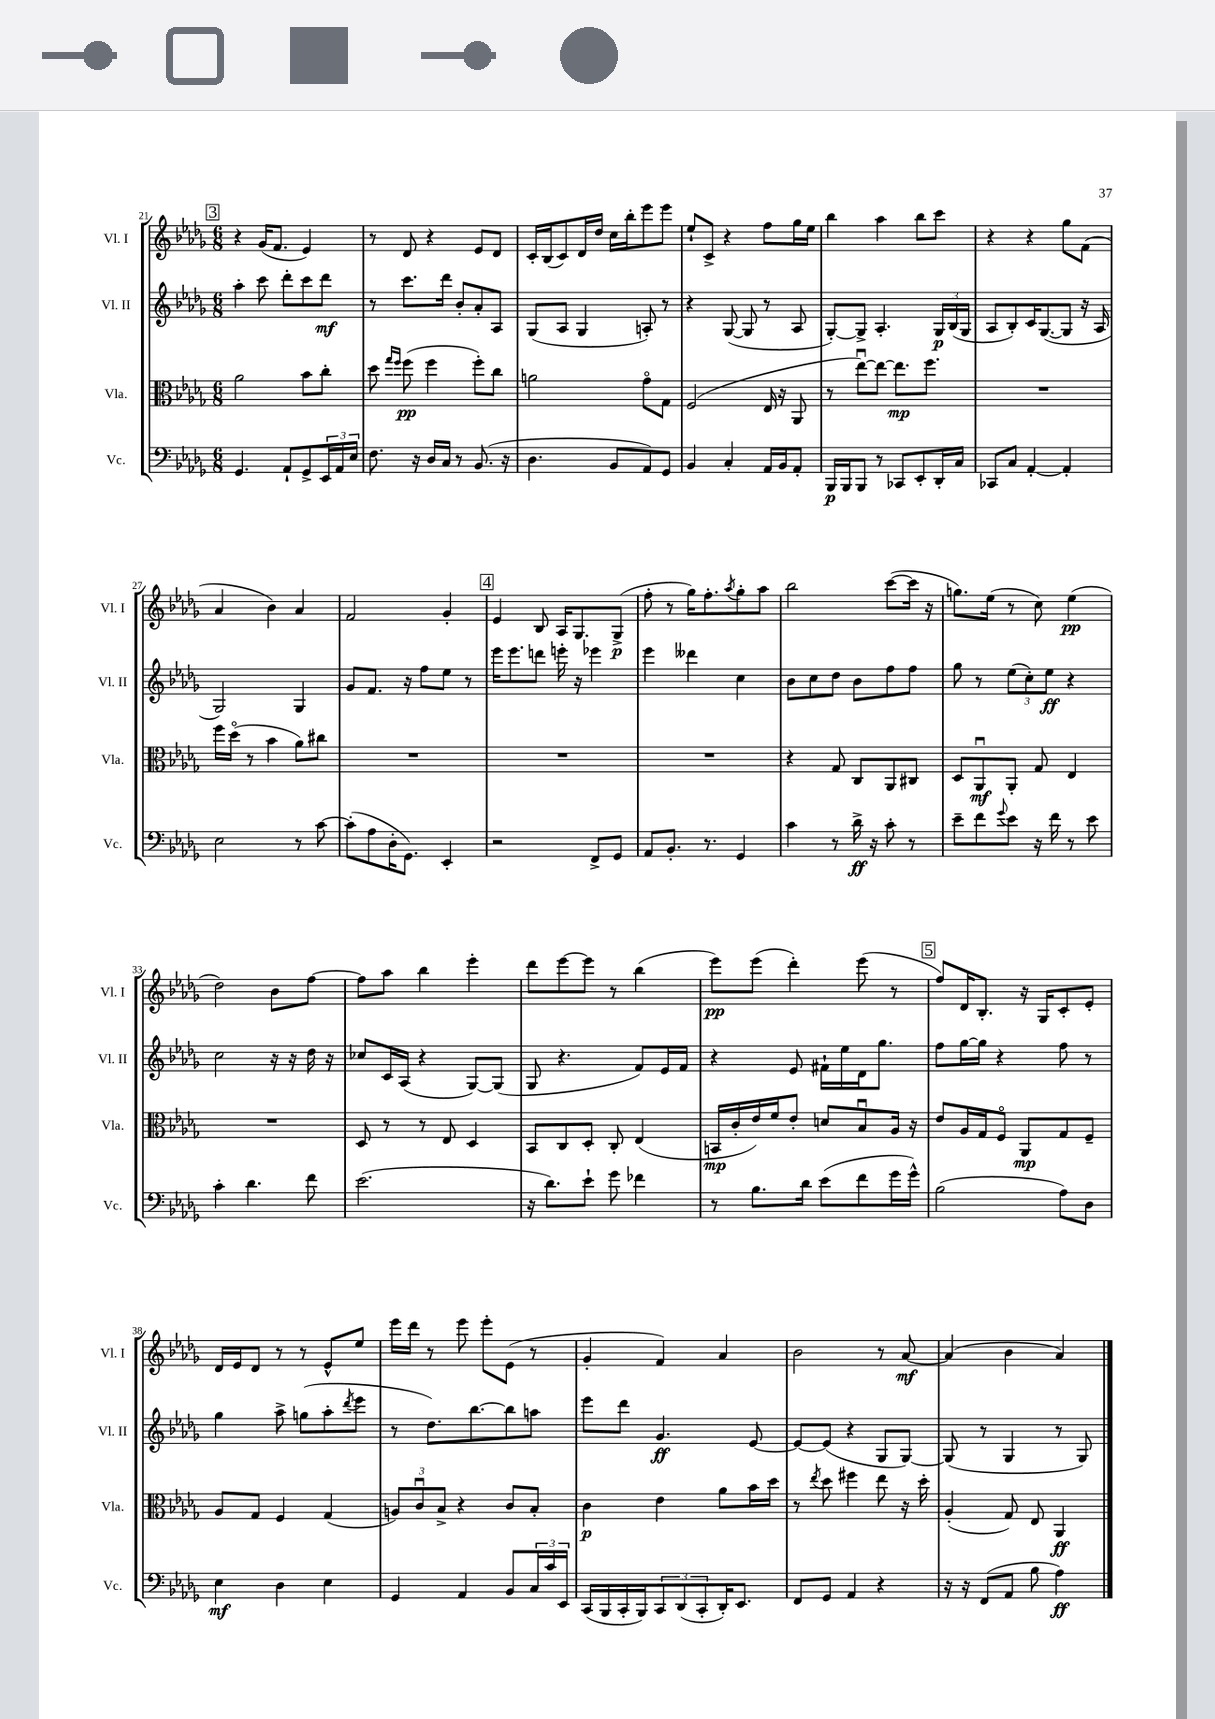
<<
\new StaffGroup <<
\new Staff = "s0" \with { instrumentName = "Vl. I" shortInstrumentName = "Vl. I" } {
    \clef treble \key des \major \numericTimeSignature \time 6/8
    \mark \markup { \box "3" } r4 ges'16( f'8. ees'4) |
    r8 des'8 r4 ees'8 des'8 |
    c'16-. bes16( c'8) des'16 des''16 c''16 bes''16-. ees'''8 ees'''8 |
    ees''8-! c'8-> r4 f''8 ges''16 ees''16 |
    bes''4 aes''4 bes''8 c'''8 |
    r4 r4 ges''8 f'8( |
    aes'4 bes'4) aes'4 |
    f'2 ges'4-. |
    \mark \markup { \box "4" } ees'4 bes8 aes16 ges8. ges8->\p( |
    f''8-. r8 ges''16) f''8.-. \acciaccatura { aes''8 } ges''8-. aes''8 |
    bes''2 c'''8~( c'''16 r16 |
    g''8.) ees''16( r8 c''8) ees''4\pp( |
    des''2) bes'8 f''8~ |
    f''8 aes''8 bes''4 ees'''4-. |
    des'''8 ees'''8~ ees'''8 r8 bes''4( |
    ees'''8\pp) ees'''8( des'''4-.) ees'''8( r8 |
    \mark \markup { \box "5" } f''8) des'16 bes8.-. r16 ges16 c'8-. ees'8-. |
    des'16 ees'16 des'8 r8 r8 ees'8-^ ees''8 |
    ees'''16 des'''16 r8 ees'''8 ees'''8-. ees'8( r8 |
    ges'4-. f'4) aes'4 |
    bes'2 r8 aes'8~\mf |
    aes'4( bes'4 aes'4) \bar "|." |
}
\new Staff = "s1" \with { instrumentName = "Vl. II" shortInstrumentName = "Vl. II" } {
    \clef treble \key des \major \numericTimeSignature \time 6/8
    \mark \markup { \box "3" } aes''4-. c'''8 des'''8-. c'''8 des'''8\mf |
    r8 c'''8. des'''16 bes'8-. aes'8-. aes8 |
    ges8( aes8 ges4 a8-.) r8 |
    r4 ges8~( ges8 r8 aes8 |
    ges8~-.) ges8-> aes4.-. \tuplet 3/2 { ges16\p bes16( ges16 } |
    aes8 bes8-.) c'16 ges8.~( ges8 r16 aes16 |
    ges2) ges4 |
    ges'8 f'8. r16 f''8 ees''8 r8 |
    \mark \markup { \box "4" } ees'''16 ees'''8. d'''8 e'''16-. r16 ees'''4 |
    ees'''4 deses'''4 c''4 |
    bes'8 c''8 des''8 bes'8 f''8 f''8 |
    ges''8 r8 \tuplet 3/2 { ees''8( c''8-.) ees''8\ff } r4 |
    c''2 r16 r16 des''16 r16 |
    ces''8 c'16 aes16( r4 ges8~) ges8( |
    ges8 r4. f'8) ees'16 f'16 |
    r4 ees'8 fis'16-! ees''16 des'16 ges''8. |
    \mark \markup { \box "5" } f''8 ges''16~ ges''16 r4 f''8 r8 |
    ges''4 aes''8-> g''8( aes''8-. \acciaccatura { des'''8 } ees'''8 |
    r8 des''8.) bes''8.~ bes''8 a''8 |
    ees'''8 des'''8 ges'4.\ff ees'8~ |
    ees'8~ ees'8( r4 ges8 ges8~) |
    ges8( r8 ges4 r8 ges8) \bar "|." |
}
\new Staff = "s2" \with { instrumentName = "Vla." shortInstrumentName = "Vla." } {
    \clef alto \key des \major \numericTimeSignature \time 6/8
    \mark \markup { \box "3" } aes'2 bes'8 c''8-. |
    des''8 \grace { ges''16 f''16 } f''8\pp( f''4 f''8-.) c''8 |
    a'2 ges'8\flageolet ges8 |
    f2( ees16 r16 aes,8 |
    r8 ees''8~\downbow) ees''8~ ees''8.\mp f''8. |
    R2. |
    f''16 des''16\flageolet( r8 bes'4 aes'8) cis''8 |
    R2. |
    \mark \markup { \box "4" } R2. |
    R2. |
    r4 ges8 c8 aes,8 cis8 |
    des8 aes,8\downbow\mf aes,8-. ges8 ees4 |
    R2. |
    des8 r8 r8 ees8 des4 |
    bes,8 c8 des8-. c8-. ees4( |
    b,16\mp c'16-. ees'16) f'16 ees'8-. d'8 bes8\downbow aes16 r16 |
    \mark \markup { \box "5" } ees'8 aes16 ges16 f8\flageolet aes,8\mp ges8 f8-- |
    aes8 ges8 f4 ges4( |
    \tuplet 3/2 { a8) c'8\downbow bes8-> } r4 c'8 bes8-. |
    c'4\p ees'4 aes'8 bes'16 des''16 |
    r8 \acciaccatura { ees''8 } des''8 fis''4 ees''8 r16 des''16-. |
    aes4-.( ges8) ees8 aes,4\ff \bar "|." |
}
\new Staff = "s3" \with { instrumentName = "Vc." shortInstrumentName = "Vc." } {
    \clef bass \key des \major \numericTimeSignature \time 6/8
    \mark \markup { \box "3" } ges,4. aes,8-! ges,8-> \tuplet 3/2 { ees,16 aes,16 ees16 } |
    f8. r16 des16 c16 r8 bes,8.( r16 |
    des4. bes,8 aes,8) ges,8 |
    bes,4 c4-. aes,16 bes,16 aes,8-. |
    bes,,16\p bes,,16 bes,,8 r8 ces,8 ees,8-. des,16-. c16 |
    ces,8 c8 aes,4~-. aes,4-. |
    ees2 r8 c'8~ |
    c'8-.( aes8 des16-. ges,8.) ees,4-. |
    \mark \markup { \box "4" } r2 f,8-> ges,8 |
    aes,8 bes,8.-. r8. ges,4 |
    c'4 r8 des'16->\ff r16 c'8-. r8 |
    ees'8-- f'8 \appoggiatura { ges'8 } ees'8 r16 f'16 r8 ees'8 |
    c'4-. des'4. f'8 |
    ees'2.( |
    r16 des'8.) ees'8-! ges'8 fes'4 |
    r8 bes8. des'16 ees'8( f'8 ges'16 ges'16-^) |
    \mark \markup { \box "5" } bes2( aes8) des8 |
    ees4\mf des4 ees4 |
    ges,4 aes,4 bes,8 \tuplet 3/2 { c16 c'16 ees,16 } |
    c,16( bes,,16 c,16-. bes,,16) \tuplet 3/2 { c,8 des,8( c,8-. } des,16-.) ees,8. |
    f,8 ges,8 aes,4 r4 |
    r16 r16 f,8( aes,8 bes8 aes4\ff) \bar "|." |
}
>>
>>
\layout { \context { \Score currentBarNumber = #21 } }
